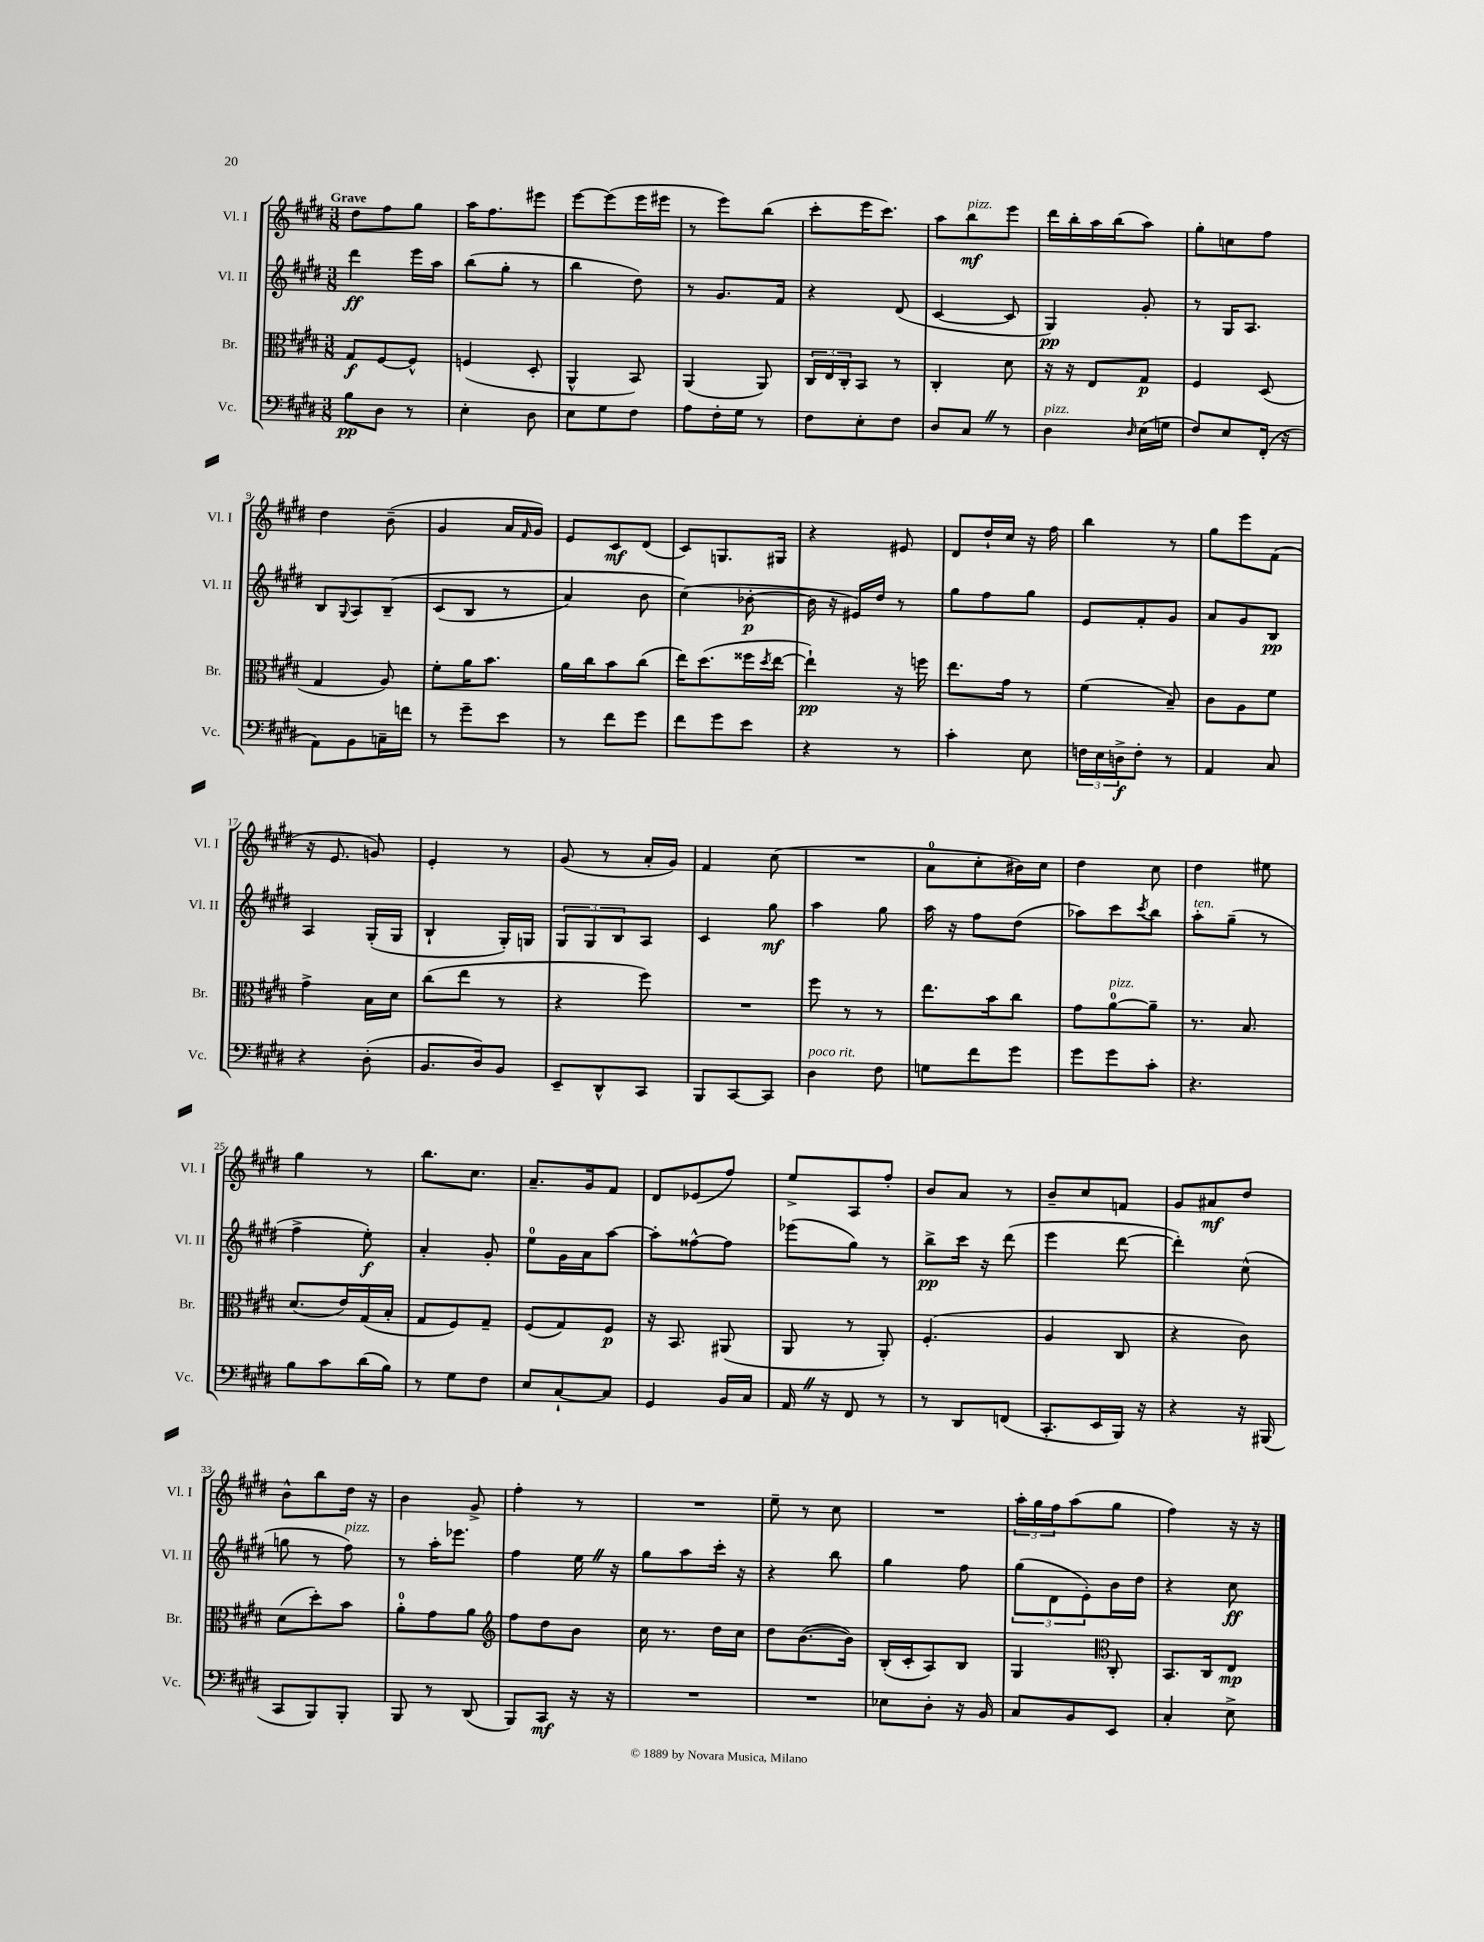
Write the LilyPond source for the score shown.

<<
\new StaffGroup <<
\new Staff = "s0" \with { instrumentName = "Vl. I" shortInstrumentName = "Vl. I" } {
    \clef treble \key e \major \numericTimeSignature \time 3/8 \tempo "Grave"
    dis''8 fis''8 gis''8 |
    a''16 fis''8. eis'''8 |
    e'''8~ e'''8( e'''16 eis'''16 |
    r8 e'''8) b''8( |
    cis'''8-. e'''16 cis'''8.) |
    a''8 b''8\mf^\markup { \italic "pizz." } e'''8 |
    dis'''16 b''16-. a''16 b''16( a''8) |
    gis''8-. c''8 fis''8 |
    dis''4 b'8--( |
    gis'4 a'16 \grace { fis'16 } gis'16) |
    e'8 cis'8\mf dis'8( |
    cis'8) g8. gis16 |
    r4 eis'8 |
    dis'8 dis''16-! cis''16 r16 fis''16 |
    b''4 r8 |
    gis''8 e'''8 fis'8( |
    r16 e'8. g'8) |
    e'4-. r8 |
    gis'8( r8 a'16-. gis'16) |
    fis'4 cis''8( |
    R4. |
    a'8-0 cis''8-. bis'16) cis''16 |
    dis''4 cis''8 |
    dis''4 eis''8 |
    gis''4 r8 |
    b''8. cis''8. |
    a'8.-- gis'16 fis'8 |
    dis'8 ees'8( fis''8) |
    e''8-> a8 fis''8-. |
    b'8 a'8 r8 |
    b'8-- cis''8 f'8 |
    gis'8 ais'8\mf dis''8 |
    b'8-^ b''8 dis''16 r16 |
    b'4 gis'8-> |
    fis''4-. r8 |
    R4. |
    e''8-- r8 cis''8 |
    R4. |
    \tuplet 3/2 { a''16-. gis''16 fis''16 } a''8( gis''8 |
    fis''4) r16 r16 \bar "|." |
}
\new Staff = "s1" \with { instrumentName = "Vl. II" shortInstrumentName = "Vl. II" } {
    \clef treble \key e \major \numericTimeSignature \time 3/8
    dis'''4\ff e'''16 a''16 |
    b''8( gis''8-. r8 |
    b''4 dis''8) |
    r8 gis'8. fis'16 |
    r4 dis'8( |
    cis'4~ cis'8 |
    gis4\pp) gis'8-. |
    r8 gis16 a8. |
    b8 \appoggiatura { gis8 } a8 b8--\( |
    cis'8( b8 r8 |
    a'4) b'8 |
    cis''4(\) bes'8~-.\p |
    bes'16 r16 eis'16) dis''16 r8 |
    gis''8 fis''8 gis''8 |
    e'8 fis'8-. gis'8 |
    a'8 gis'8 b8\pp |
    a4 gis16-.( gis16 |
    b4-! gis16-.) g16 |
    \tuplet 3/2 { gis8 gis8 b8 } a8 |
    cis'4 gis''8\mf |
    a''4 gis''8 |
    a''16 r16 fis''8 dis''8( |
    aes''8) cis'''8 \acciaccatura { cis'''8 } b''8 |
    a''8-.^\markup { \italic "ten." } gis''8--( r8 |
    fis''4-> e''8-.\f) |
    a'4-. gis'8-. |
    e''8-0 gis'16 a'16 a''8~ |
    a''8-. fisis''8~-^ fisis''8 |
    ees'''8( gis''8) r8 |
    b''8->\pp cis'''16 r16 dis'''8( |
    e'''4 dis'''8~ |
    dis'''4-.) cis''8-^( |
    g''8 r8 fis''8^\markup { \italic "pizz." }) |
    r8 a''16-. ees'''8. |
    fis''4 e''16 \once \override BreathingSign.text = \markup { \musicglyph "scripts.caesura.straight" } \breathe r16 |
    gis''8 a''8 cis'''16-. r16 |
    r4 b''8 |
    gis''4 fis''8 |
    \tuplet 3/2 { gis''8( dis'8 e'8-.) } b'16 dis''16 |
    r4 cis''8\ff \bar "|." |
}
\new Staff = "s2" \with { instrumentName = "Br." shortInstrumentName = "Br." } {
    \clef alto \key e \major \numericTimeSignature \time 3/8
    gis8\f fis8~ fis8-^ |
    f4( dis8-. |
    a,4-^ b,8) |
    a,4( a,8) |
    \tuplet 3/2 { cis16 e16 cis16-. } b,8 r8 |
    cis4-. dis'8 |
    r16 r16 e8 gis8\p |
    fis4 dis8( |
    gis4 a8) |
    fis'8-. a'16 b'8. |
    a'16 cis''16 b'8 cis''8( |
    e''16) dis''8.( fisis''16 \acciaccatura { dis''8 } e''16~ |
    e''4-!\pp) r16 f''16 |
    e''8. gis'16 r8 |
    fis'4( b8--) |
    cis'8 a8 fis'8 |
    gis'4-> b16 dis'16 |
    cis''8( e''8 r8 |
    r4 fis''8) |
    R4. |
    fis''8 r8 r8 |
    e''8. b'16 cis''8 |
    gis'8 a'8-0~^\markup { \italic "pizz." } a'8-- |
    r8. b8. |
    dis'8.( e'16) gis16( b16-. |
    gis8 fis8) gis8-- |
    fis8( gis8) fis8\p |
    r16 b,8. ais,8( |
    a,8 r8 a,8-.) |
    fis4.-.( |
    a4 cis8 |
    r4 cis'8) |
    dis'8( dis''8-.) b'8 |
    a'8-0-. gis'8 a'8 |
    \clef treble fis''8 dis''8 b'8 |
    cis''16 r8. dis''16 cis''16 |
    dis''8 b'8.~( b'16) |
    b16-.( cis'16-. a8) b8 |
    gis4 \clef alto cis8-. |
    b,8. cis16 e8\mp \bar "|." |
}
\new Staff = "s3" \with { instrumentName = "Vc." shortInstrumentName = "Vc." } {
    \clef bass \key e \major \numericTimeSignature \time 3/8
    b8\pp dis8 r8 |
    e4-. dis8 |
    e8 gis8 fis8 |
    a8 fis16-. gis16 r8 |
    fis8 e8-. fis8 |
    dis8 cis8 \once \override BreathingSign.text = \markup { \musicglyph "scripts.caesura.straight" } \breathe r8 |
    dis4^\markup { \italic "pizz." } \grace { dis16 } e16( g16 |
    fis8) e8 fis,16-.( r16 |
    a,8) b,8 c16-- f'16 |
    r8 gis'8-- e'8 |
    r8 fis'8 gis'8 |
    fis'8 gis'8 e'8 |
    r4 r8 |
    cis'4-. e8 |
    \tuplet 3/2 { f16 e16 d16->\f } f8-. r8 |
    a,4 cis8 |
    r4 dis8-.( |
    b,8. dis16) b,8 |
    e,8-- dis,8-^ cis,8 |
    b,,8 cis,8~ cis,8 |
    dis4^\markup { \italic "poco rit." } fis8 |
    g8 fis'8 gis'8 |
    gis'8 gis'8 cis'8-. |
    r4. |
    b8 cis'8 dis'16( b16) |
    r8 gis8 fis8 |
    e8 cis8~-! cis8 |
    gis,4 b,16 cis16 |
    a,16 \once \override BreathingSign.text = \markup { \musicglyph "scripts.caesura.straight" } \breathe r16 fis,8 r8 |
    r8 dis,8 f,8( |
    cis,8.-. e,16 b,,16) r16 |
    r4 r16 bis,,16( |
    cis,8 b,,8) b,,8-. |
    b,,8 r8 dis,8( |
    b,,8) cis,8\mf r16 r16 |
    R4. |
    R4. |
    ees8 dis8-. r16 b,16 |
    cis8 b,8 e,8 |
    cis4-. e8-> \bar "|." |
}
>>
>>
